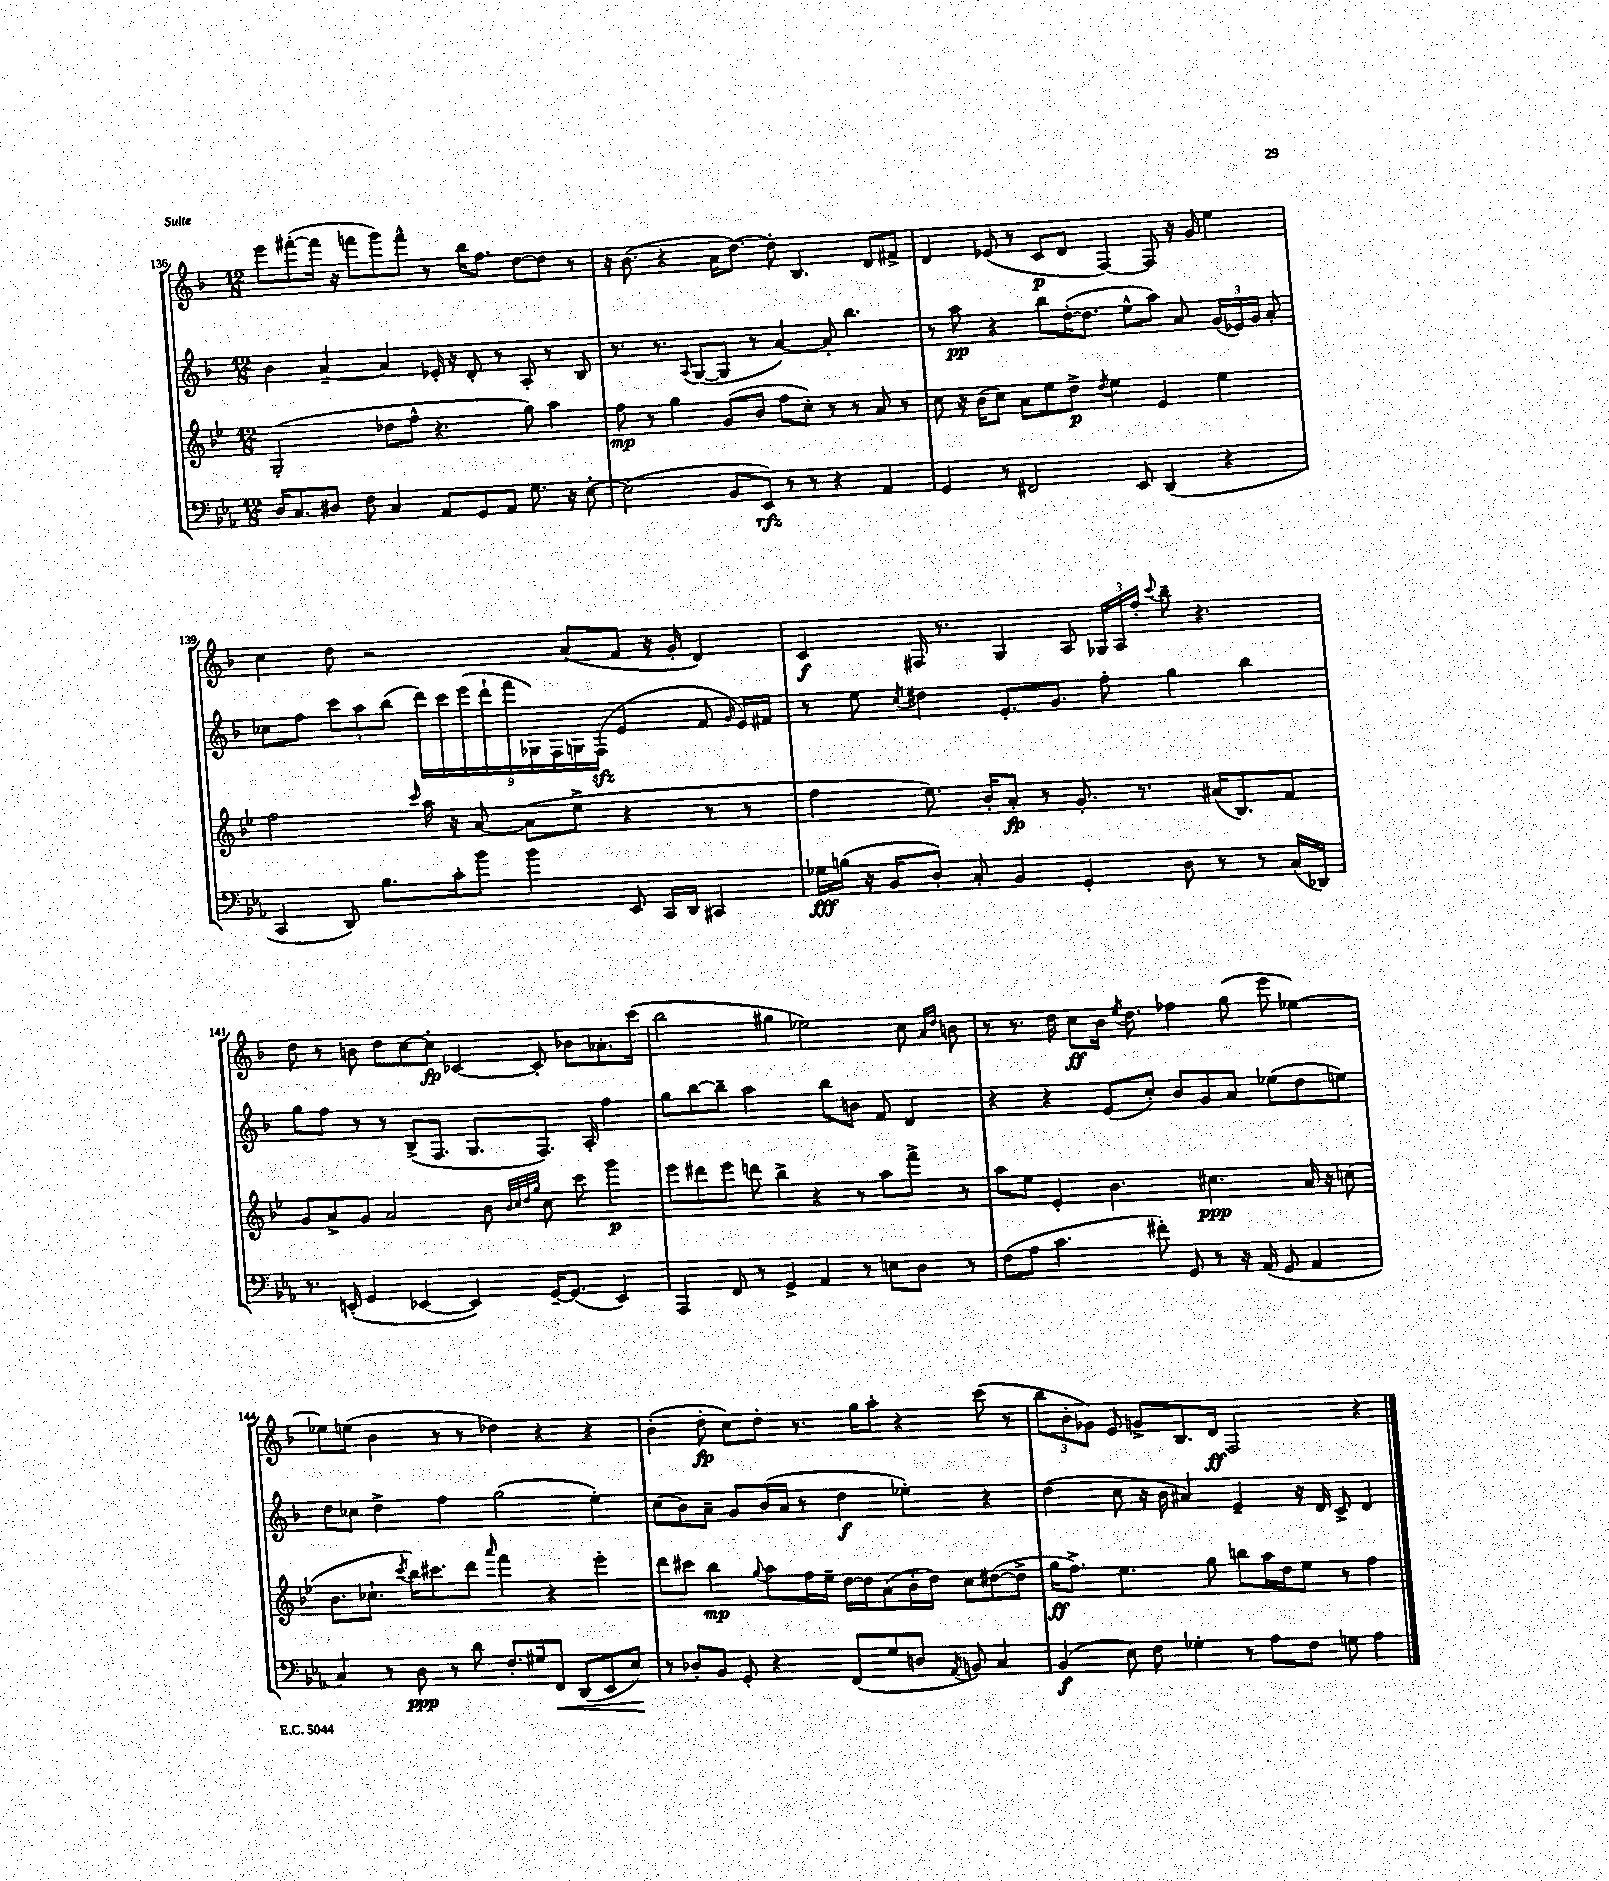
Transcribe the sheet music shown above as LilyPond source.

<<
\new StaffGroup <<
\new Staff = "s0" {
    \clef treble \key f \major \numericTimeSignature \time 12/8
    \autoBeamOff e'''8[ fis'''8~-.( fis'''16] r16 f'''8[ g'''8) f'''8]-^ r8 bes''16[ f''8.] d''8[~ d''8] r8 |
    r16 bes'8.( r4 a'16[ d''8.]~) d''8-. bes4. d'8[ fis'8]-> |
    d'4 ees'8( r8 c'8[\p d'8] f4~) f8 r16 g'16 e''4 |
    c''4 d''8 r2 a'8[( f'8] r16 g'16-. d'4) |
    c'4\f fis16 r8. g4 a8 \tuplet 3/2 { ges16[ a16 f''16]-. } \appoggiatura { c'''8 } bes''8-- r4. |
    d''8 r8 b'8 d''8[ c''8~ c''8]-.\fp ces'4~ ces'8-. bes'8[ aes'8.-. c'''16]( |
    bes''2 gis''4 ees''2) c''8 \grace { a'16[ d''16] } b'8 |
    r8 r8. d''16 c''8[\ff bes'16] \acciaccatura { e''8 } d''8. fes''4 g''8( e'''8 ees''4~) |
    ees''8[ e''8]( bes'4 r8 r8 des''4) r4 r4 |
    bes'4-.( d''8-.\fp c''8[) d''8]-. r8. g''16[ a''8]-. r4 c'''8( r8 |
    \tuplet 3/2 { bes''8[ bes'8-. ges'8]) } e'8 g'8[-> bes8. d'16]\ff f2 r4 \bar "|." |
}
\new Staff = "s1" {
    \clef treble \key f \major \numericTimeSignature \time 12/8
    \autoBeamOff bes'4 a'4~-- a'4 ees'16-. r16 d'8-. r8 a8-. r8 bes8 |
    r8. r8. \appoggiatura { a8 } g8[~( g8] r8 a'4~) a'8-. bes''4. |
    r8 a''8\pp r4 bes''8[ d''16~-.( d''8.] e''8[-^ a''8]) a'8 \tuplet 3/2 { g'16[( ees'16) g'16] } a'8-. |
    ces''8[ f''8] \tuplet 3/2 { c'''8[ a''8 bes''8]( } \tuplet 9/8 { d'''16[) c'''16 e'''16( d'''16-! f'''16 ges16) f16 g16 f16]-.\sfz( } e'4 f'8 \grace { g'16 } e'16[) fis'16] |
    r8 e''8 \acciaccatura { c''8 } dis''4 e'8.[-. g'8.] f''8-. g''4 bes''4 |
    g''8[ f''8] r8 r8 bes8[->( f8.] g8.[ f8.]) a16-. f''4 |
    g''8[ bes''8~ bes''8]-- a''2 bes''8[ b'8] f'8 d'4 |
    r4 r4 e'8[( c''8]-.) bes'8[ g'8 a'8] ees''8[( d''8 e''8]) |
    d''8[ ces''8] d''4-> f''4 g''2( e''4-.) |
    c''8[( bes'8) a'8]-- g'8[ bes'16( a'16] r8 d''4\f ees''4-.) r4 |
    d''4( c''8 r16 bes'16 ais'4) e'4-- r16 d'16 c'8-> d'4 \bar "|." |
}
\new Staff = "s2" {
    \clef treble \key bes \major \numericTimeSignature \time 12/8
    \autoBeamOff g2-.( des''8[ f''8]-^ r4. g''8) a''4 |
    f''8\mp r8 g''4 g'8[( bes'8] f''8[ c''8]-.) r8 r8 a'8 r8 |
    c''8 r16 bes'16[( c''8]) a'8[ ees''8 d''8]->\p \acciaccatura { d''8 } ees''4 ees'4 ees''4 |
    f''2 \grace { c'''16 } a''16 r16 a'8~ a'8[( ees''8]-> r4 r8 r8 |
    f''4 ees''8.) bes'16[-. a'8]-.\fp r8 g'8.-. r8. ais'16[( bes8.) f'8] |
    g'8[ a'8-> g'8] a'2 bes'8 \grace { bes'32[ c''32 d''32 g''32] } c''8 c'''8 g'''4\p |
    ees'''8[ dis'''8 ees'''8] d'''8 bes''4-> r4 r8 a''8[ f'''8]-> r8 |
    a''8[ ees''8] ees'4-. bes'4. cis''4.\ppp a'16 r16 c''8( |
    bes'8.[ ces''8.]-! \acciaccatura { c'''8 } bes''16[) cis'''8. d'''8] \grace { a'''16 } f'''4 r4 ees'''4-. |
    d'''8[ cis'''8] bes''4\mp \appoggiatura { g''8 } a''8[ f''16 ees''16]-- d''16[~ d''16 a'8( bes'16-. d''16]) c''8[ dis''8~( dis''8]-> |
    g''16[\ff f''8.]->) ees''4. g''8 b''8[ a''16 d''16 ees''8] r8 f''4 \bar "|." |
}
\new Staff = "s3" {
    \clef bass \key ees \major \numericTimeSignature \time 12/8
    \autoBeamOff d16[ c8. dis8] f8 c4 aes,8[ g,8 aes,8] g8. r16 ees8~-. |
    ees2( bes,8[ ees,8]\rfz) r8 r8 r4 aes,4 |
    g,4 r8 fis,2 ees,8 d,4( r4 |
    c,4 d,8) bes8.[ c'16-. bes'8] bes'4 ees,8 c,16[ d,16] cis,4 |
    ges16[\fff b16]( r16 bes,16[ d8]-.) c8-. bes,4 g,4-. d8 r8 r8 c16[( des,16]) |
    r8. e,16-.( g,4 ees,4~ ees,4) g,16[~-- g,8.]( ees,4) |
    aes,,4 f,8 r8 g,4-> aes,4 r8 e8[ d8] r8 |
    f8[( aes8] c'4. fis'8-.) g,8 r8 r16 aes,16( g,8 aes,4 |
    c4) r8 d8\ppp r8 d'8 f8.[-. gis16 f,8]\< d,8[( ees,8 ees8]\!) |
    r8 des8[-. bes,8] g,8-. r4 f,8[( g8 d8] \acciaccatura { aes,8 } b,8) c4 |
    bes,4\f( ees8) f8 ges4-. r8 aes8[ f8] g8 aes4 \bar "|." |
}
>>
>>
\layout { \context { \Score currentBarNumber = #136 } }
